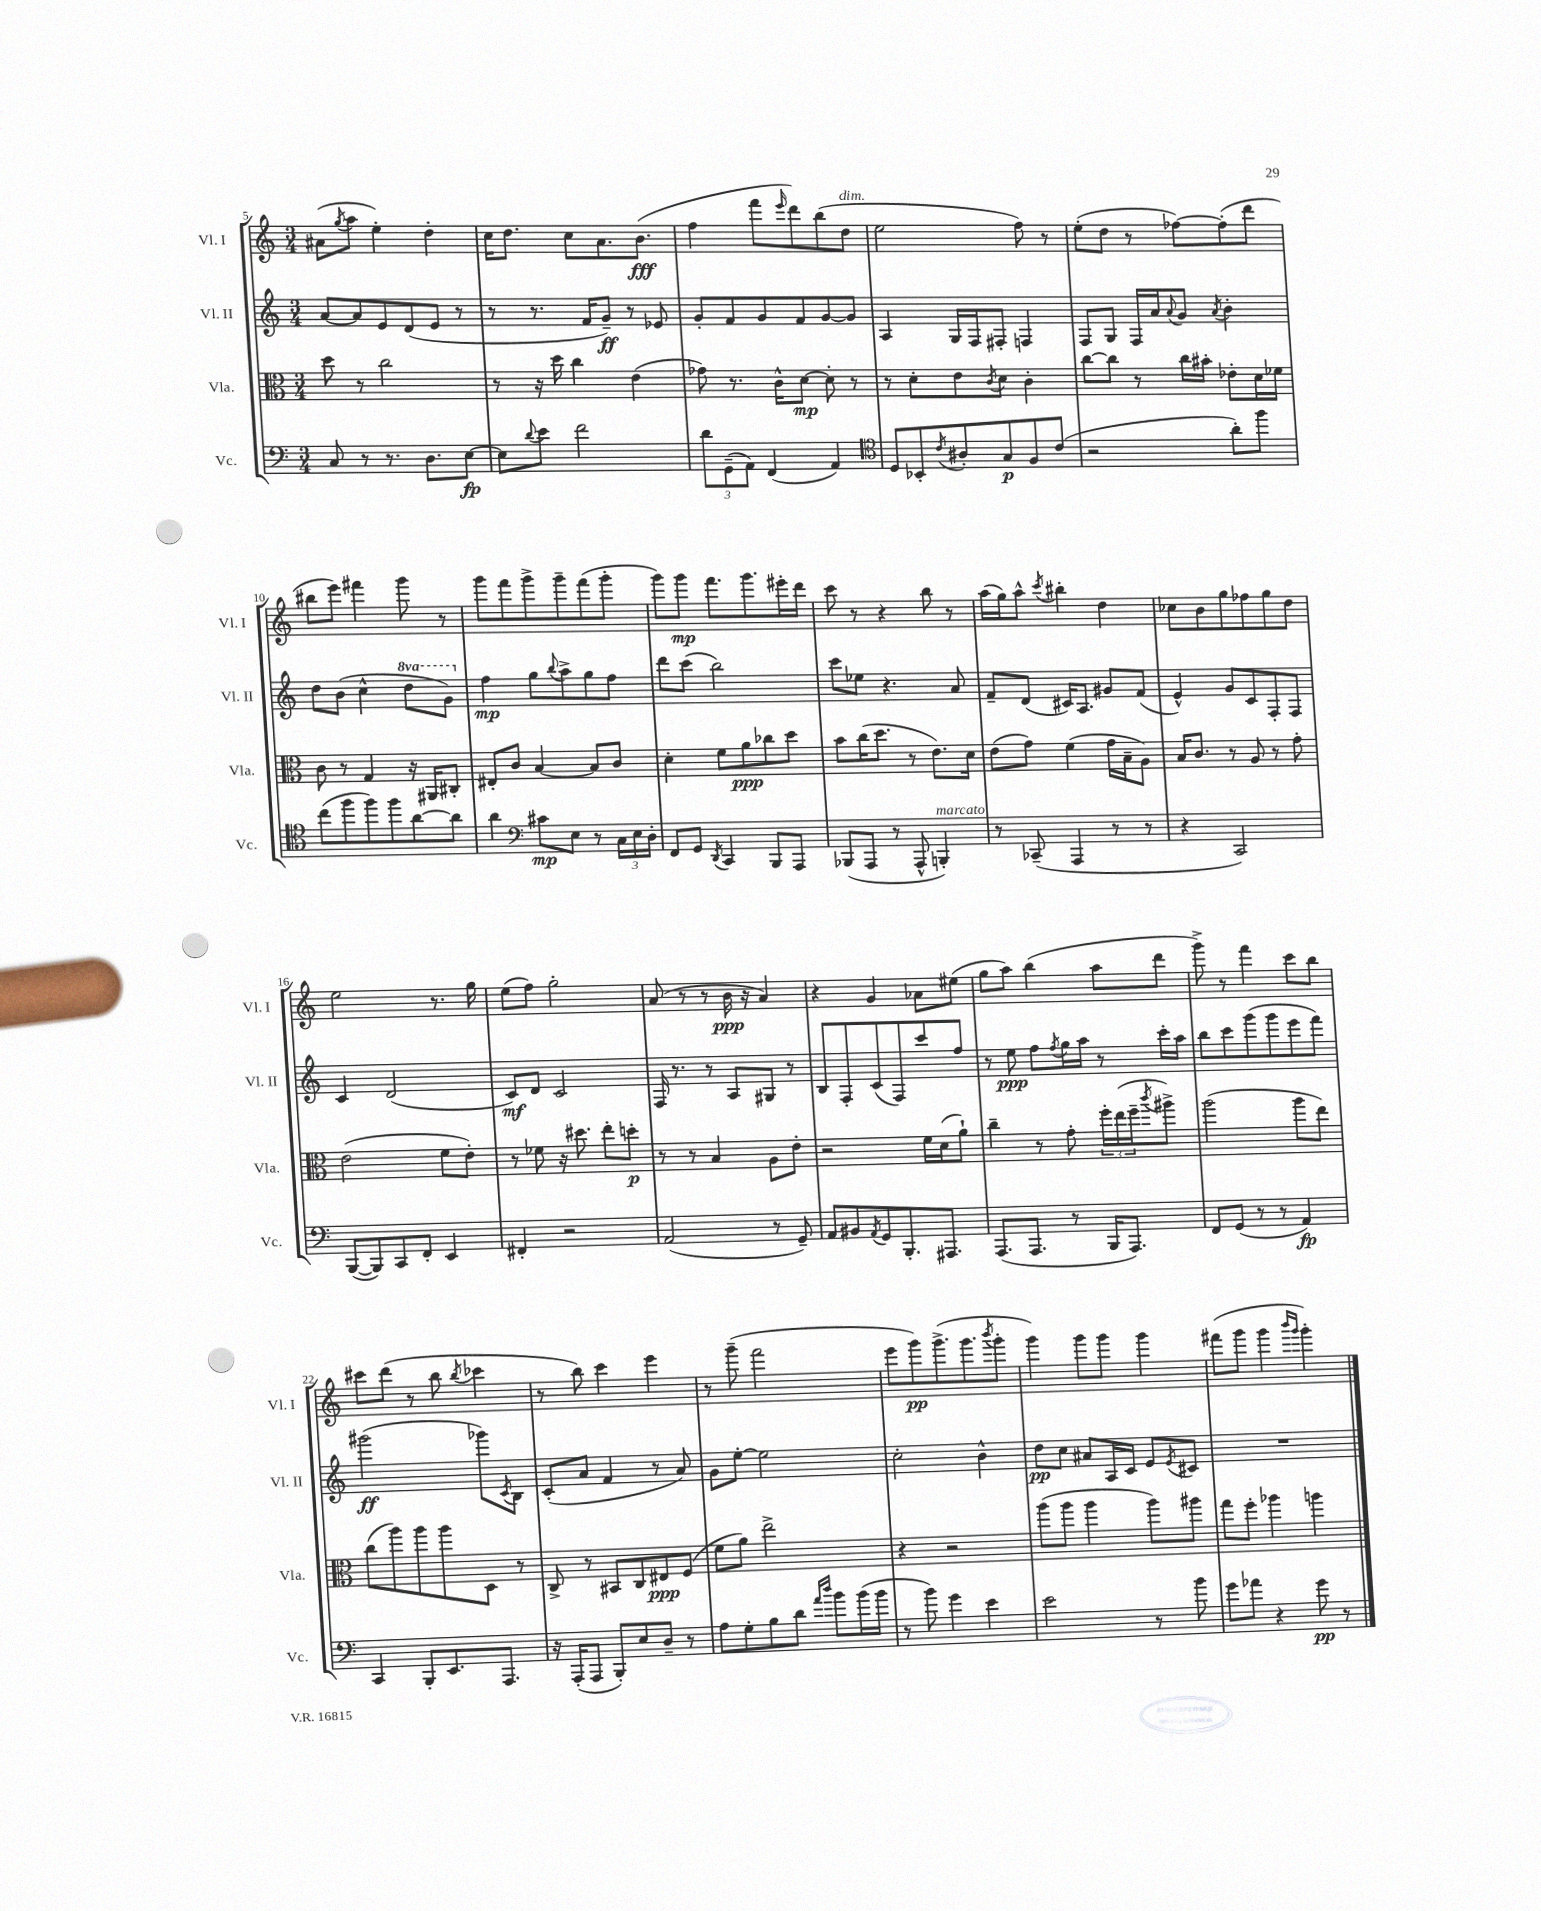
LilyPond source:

<<
\new StaffGroup <<
\new Staff = "s0" \with { instrumentName = "Vl. I" shortInstrumentName = "Vl. I" } {
    \clef treble \key c \major \numericTimeSignature \time 3/4
    ais'8( \acciaccatura { g''8 } a''8 e''4-.) d''4-. |
    c''16 d''8. c''8 a'8. b'8.\fff( |
    f''4 f'''8 \grace { e'''16 } d'''8) b''8( d''8^\markup { \italic "dim." } |
    e''2 f''8) r8 |
    e''8-.( d''8 r8 fes''8~) fes''8-.( d'''8 |
    bis''8 e'''8) fis'''4 g'''8 r8 |
    g'''8 f'''8 g'''8-> g'''8-- f'''8( g'''8-. |
    g'''8) g'''8\mp f'''8. g'''8. eis'''16-. d'''16 |
    c'''8 r8 r4 b''8 r8 |
    a''16( g''16) a''8-^ \acciaccatura { c'''8 } bis''4-. d''4 |
    ces''8 b'8 g''8 fes''8 g''8 d''8 |
    e''2 r8. g''16 |
    e''8( f''8) g''2-. |
    a'8( r8 r8 b'16\ppp r16 a'4) |
    r4 g'4 aes'8 eis''8( |
    g''8 a''8) b''4( a''8 d'''8 |
    g'''8->) r8 f'''4 c'''8 b''8 |
    cis'''8 d'''8( r8 b''8 \acciaccatura { b''8 } ces'''4 |
    r8 b''8) c'''4 e'''4 |
    r8 g'''8--( f'''2 |
    e'''8 g'''8\pp) g'''8.->( g'''8. \acciaccatura { b'''8 } g'''8-. |
    g'''4) g'''8 g'''8 g'''4 |
    fis'''8( g'''8 g'''4 \grace { b'''16 g'''16 } g'''4-.) \bar "|." |
}
\new Staff = "s1" \with { instrumentName = "Vl. II" shortInstrumentName = "Vl. II" } {
    \clef treble \key c \major \numericTimeSignature \time 3/4 \set Staff.ottavationMarkups = #ottavation-simple-ordinals
    a'8~ a'8 e'8 d'8( e'8 r8 |
    r8 r8. f'16 g'8--\ff) r8 ees'8 |
    g'8-. f'8 g'8 f'8 g'8~ g'8 |
    a4 g16 f16 fis8-. f4 |
    f8 g8 f16 a'16 \appoggiatura { a'8 } g'8 \acciaccatura { a'8 } b'4-. |
    d''8 b'8( c''4-^ \ottava #1 d'''8 g''8) \ottava #0 |
    f''4\mp g''8 \appoggiatura { b''8 } a''8-> g''8 f''8 |
    d'''8 c'''8( b''2) |
    c'''8 ees''8 r4. a'8 |
    f'8-- d'8( cis'16) a8. gis'8 f'8( |
    e'4-^) g'8 c'8 f8-. f8 |
    c'4 d'2( |
    c'8\mf) d'8 c'2 |
    f16 r8. r8 a8 gis8 r8 |
    b8 f8-. c'8( f8) c'''8 f''8 |
    r8 e''8\ppp f''8 \acciaccatura { f''8 } g''16 a''16 r8 c'''16-. a''16 |
    b''8 c'''8 g'''8( g'''8 e'''8 f'''8) |
    gis'''2\ff( ges'''8) \acciaccatura { c'8 } b8 |
    c'8-.( a'8 f'4 r8 a'8) |
    g'8 e''8~-. e''2 |
    c''2-. b'4-^ |
    d''8\pp c''8 ais'8 a16 c'16 e'8 \acciaccatura { e'8 } cis'8 |
    R2. \bar "|." |
}
\new Staff = "s2" \with { instrumentName = "Vla." shortInstrumentName = "Vla." } {
    \clef alto \key c \major \numericTimeSignature \time 3/4
    d''8 r8 c''2 |
    r8 r16 d''16 c''4 e'4( |
    ges'8) r8. c'16-^ d'8~\mp d'8-. r8 |
    r8 d'8-. e'8 \acciaccatura { c'8 } d'8 c'4-. |
    c''8~ c''8 r8 c''16 bis'16-. ees'8-. d'16 fes'16 |
    c'8 r8 g4 r16 ais,16 cis8-. |
    eis8-. c'8 b4~ b8 c'8 |
    d'4-. f'8 a'8\ppp ces''8 d''8 |
    b'8 c''16( d''8. r8 e'8.) d'16 |
    e'8( g'8) f'4( g'16 b16-- a8) |
    b16 c'8. r8 a8 r8 g'8-. |
    e'2( f'8 e'8-.) |
    r8 fes'8 r16 dis''8. e''8-. d''8-.\p |
    r8 r8 b4 a8 e'8-. |
    r2 f'16 d'16( a'8-!) |
    c''4-- r8 g'8-. \tuplet 3/2 { f''16-. e''16( f''16-- } \acciaccatura { c'''8 } ais''8->) |
    a''2( a''8 e''8) |
    c''8( a''8) a''8 a''8 d8 r8 |
    c8-> r8 bis,8 c8 eis8\ppp f8( |
    f'8 a'8) e''2-> |
    r4 r2 |
    a''8( a''8 a''4 a''8) ais''8 |
    g''8 f''8-. aes''4 a''4 \bar "|." |
}
\new Staff = "s3" \with { instrumentName = "Vc." shortInstrumentName = "Vc." } {
    \clef bass \key c \major \numericTimeSignature \time 3/4
    c8 r8 r8. d8. e8~\fp |
    e8 \appoggiatura { d'8 } e'8 f'2 |
    \tuplet 3/2 { d'8 g,8--( a,8) } f,4( a,4) |
    \clef tenor d8 bes,8-. \acciaccatura { c'8 } ais8-. g8\p f8 c'8( |
    r2 a'8-.) f''8 |
    c''8( f''8 f''8) f''8 a'8~ a'8 |
    a'4 \clef bass cis'8\mp e8 r8 \tuplet 3/2 { c16 e16 d16-. } |
    f,8 g,8 \acciaccatura { d,8 } c,4 b,,8 a,,8 |
    bes,,8( a,,8 r8 a,,8-^ b,,4-.^\markup { \italic "marcato" }) |
    r8 ces,8--( a,,4 r8 r8 |
    r4 c,2) |
    b,,8~( b,,8) c,8 f,8-. e,4 |
    fis,4-. r2 |
    a,2( r8 g,8--) |
    a,8 bis,8 \acciaccatura { a,8 } g,8 b,,8.-. ais,,8. |
    a,,8.( a,,8. r8 b,,16 a,,8.) |
    f,8 g,8( r8 r8 a,4\fp) |
    c,4 b,,8-. e,8. a,,8. |
    r16 a,,16-.( a,,8 b,,8-.) e8 d8-- r8 |
    a8 g8-. b8 d'8 \grace { a'16 d''16 } b'8 b'16( b'16 |
    r8 b'8) g'4 e'4 |
    e'2 r8 b'8 |
    g'8 aes'8 r4 g'8\pp r8 \bar "|." |
}
>>
>>
\layout { \context { \Score currentBarNumber = #5 } }
